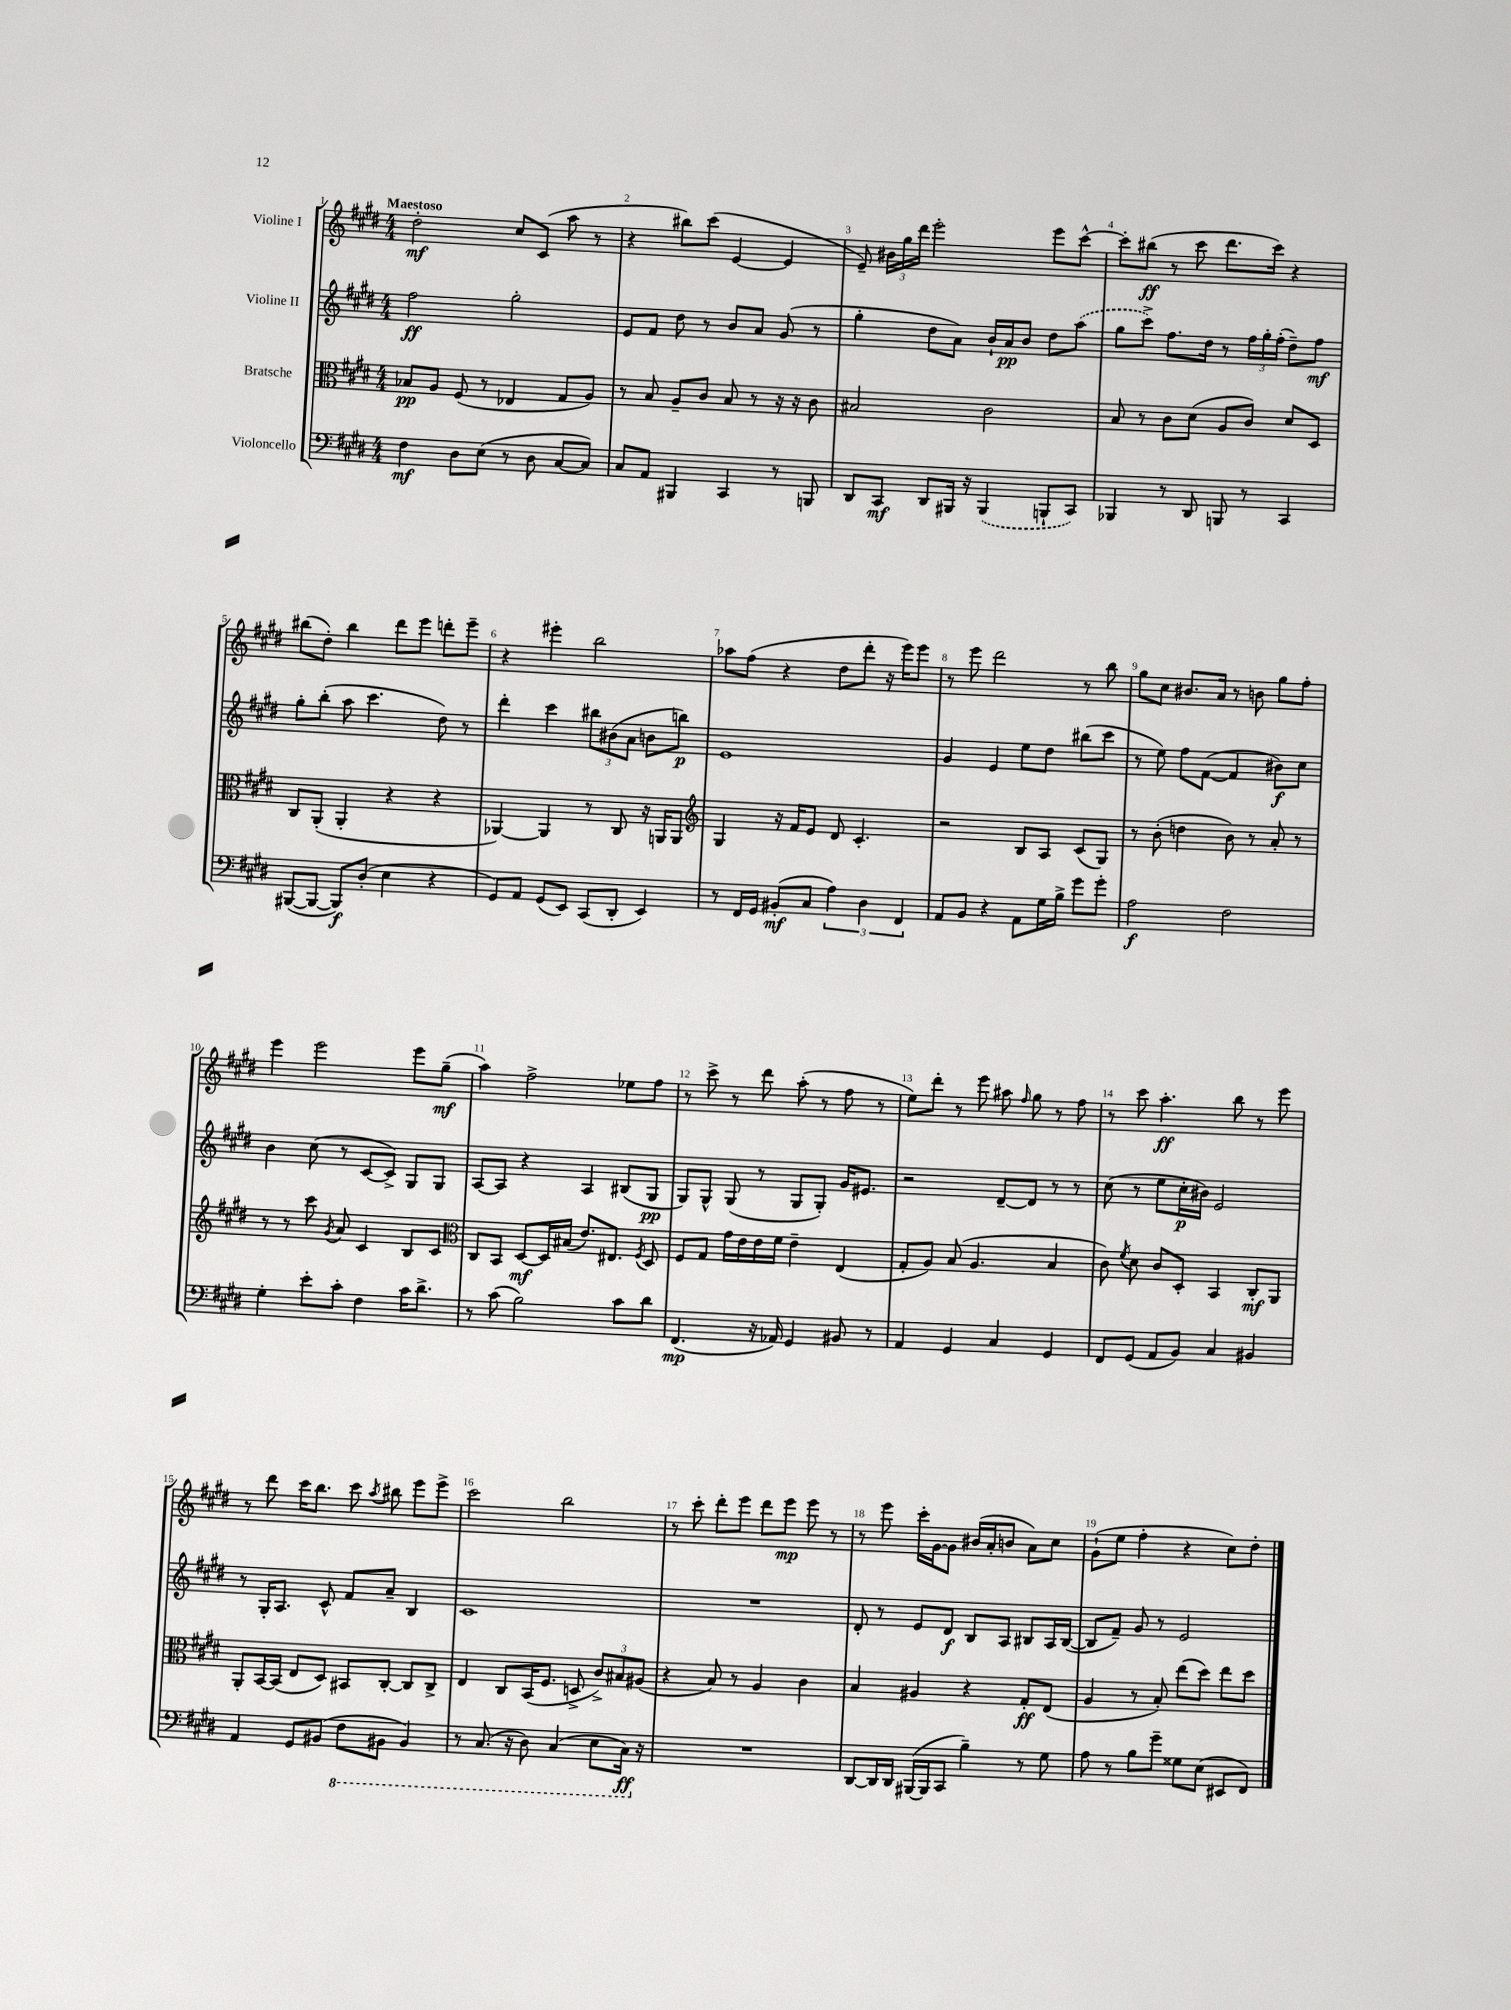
<<
\new StaffGroup <<
\new Staff = "s0" \with { instrumentName = "Violine I" } {
    \clef treble \key e \major \numericTimeSignature \time 4/4 \tempo "Maestoso"
    \autoBeamOff dis''2-.\mf cis''8[ cis'8]( a''8 r8 |
    r4 bis''8[) cis'''8]( e'4~ e'4 |
    e'8--) \tuplet 3/2 { bis'16[ gis''16 dis'''16] } e'''2-. e'''8[ cis'''8]~-^ |
    cis'''8[-. bis''8]\ff( r8 cis'''8 dis'''8.[ cis'''16]) r4 |
    bis''8[( dis''8]-.) bis''4 dis'''8[ e'''8] d'''8[-. e'''8]-- |
    r4 eis'''4-. b''2 |
    aes''8[ fis''8]( r4 dis''8[ dis'''8]-. r16 e'''16[) e'''8] |
    r8 e'''8 dis'''2 r8 b''8 |
    gis''8[ cis''8] bis'8.[ a'16] r8 b'8 gis''8[ fis''8]-. |
    e'''4 e'''2 e'''8[ gis''8]--\mf( |
    a''4) fis''2-> ees''8[ fis''8] |
    r8 cis'''8-> r8 dis'''8 a''8-.( r8 fis''8 r8 |
    e''8[) dis'''8]-. r8 e'''8 ais''8 \grace { fis''16 } gis''8 r8 fis''8 |
    r8 cis'''8 a''4.-.\ff b''8 r8 e'''8 |
    r8 dis'''8 cis'''16[ b''8.] cis'''8 \acciaccatura { a''8 } bis''8 e'''8[ e'''8]-> |
    cis'''2 b''2 |
    r8 cis'''8-. dis'''8[-. e'''8] dis'''8[ e'''8]\mp e'''8 r8 |
    r8 e'''8 cis'''16[-. gis'16~ gis'8] bis'16[( a'16-. b'8] a'8[) cis''8] |
    gis'8[-!( e''8] fis''4-. r4 cis''8[) dis''8]-. \bar "|." |
}
\new Staff = "s1" \with { instrumentName = "Violine II" } {
    \clef treble \key e \major \numericTimeSignature \time 4/4
    \autoBeamOff fis''2\ff gis''2-. |
    e'8[ fis'8] dis''8 r8 b'8[ a'8] gis'8( r8 |
    gis''4-. dis''8[ a'8]) b'16[-! a'16\pp b'8] dis''8[ \once \slurDashed a''8]( |
    gis''8[ cis'''8]->) fis''8.[ dis''16] r8 \tuplet 3/2 { fis''16[ gis''16-. fis''16]-.( } dis''8[--) fis''8]\mf |
    gis''8[-. b''8]-.( a''8 cis'''4. dis''8) r8 |
    dis'''4-. cis'''4 \tuplet 3/2 { bis''8[ bis'8( a'8] } b'8[ b''8]\p) |
    e'1 |
    gis'4 e'4 e''8[ dis''8] bis''8[( cis'''8] |
    r8 e''8) fis''8[ fis'8]~( fis'4 bis'8[\f) cis''8] |
    b'4 cis''8( r8 cis'8[~ cis'8]->) gis8[ gis8] |
    a8[~ a8] r4 a4 bis8[( gis8]\pp |
    gis8[) gis8]-^ gis8( r8 gis8[ gis8]-.) gis'16[ eis'8.] |
    r2 dis'8[~-- dis'8] r8 r8 |
    cis''8( r8 e''8[ cis''16-.\p bis'16]) e'2 |
    r8 gis16[-. a8.] cis'8-^ fis'8[ a'8]-- b4 |
    cis'1 |
    R1 |
    dis'8-. r8 e'8[ dis'8]\f b8[ a8] bis8[ a16 bis16]~( |
    bis8[ fis'8]--) gis'8 r8 e'2 \bar "|." |
}
\new Staff = "s2" \with { instrumentName = "Bratsche" } {
    \clef alto \key e \major \numericTimeSignature \time 4/4
    \autoBeamOff bes8[\pp a8] fis8( r8 ees4 gis8[ a8]) |
    r8 b8 a8[-- cis'8] b8 r8 r16 r16 cis'8 |
    bis2 cis'2 |
    b8 r8 cis'8[ dis'8]( a8[ cis'8]) dis'8[ dis8] |
    cis8[ a,8]-.( a,4-. r4 r4 |
    aes,4~) aes,4 r8 cis8 r16 a,16[ a,8] |
    \clef treble gis4 r16 fis'16[ e'8] dis'8 cis'4.-. |
    r2 b8[ a8] cis'8[( gis8]) |
    r8 b'8-.( d''4 b'8) r8 a'8-. r8 |
    r8 r8 cis'''8 \acciaccatura { gis'8 } a'8 cis'4 b8[ cis'8] |
    \clef alto cis8[ b,8] dis8[~\mf dis16 bis16]( e'8.[) eis8.] \acciaccatura { fis8 } dis8 |
    fis8[ gis8] gis'16[ e'16 e'16 fis'16] e'4-- e4( |
    gis8[-. a8]) b8( a4. b4 |
    cis'8) \acciaccatura { fis'8 } dis'8 cis'8[ dis8]-. b,4 cis8[-.\mf a,8] |
    a,8[-. b,16~ b,16]( e8[ dis8]) bis,8[ cis8]~-. cis8[ cis8]-> |
    e4 cis8[ b,16( fis8.] d8-> \tuplet 3/2 { cis'8[->) bis8 ais8]( } |
    r4 b8) r8 a4 cis'4 |
    b4 ais4 r4 gis8[-.\ff e8]( |
    a4 r8 b8-.) e''8[( dis''8]) e''8[ dis''8] \bar "|." |
}
\new Staff = "s3" \with { instrumentName = "Violoncello" } {
    \clef bass \key e \major \numericTimeSignature \time 4/4
    \autoBeamOff fis4\mf dis8[ e8]( r8 dis8 cis8[~ cis8]) |
    cis8[ a,8] bis,,4 cis,4 r8 b,,8 |
    dis,8[ cis,8]\mf dis,8[ bis,,16] r16 \once \slurDashed bis,,4( b,,8[-! cis,8]) |
    bes,,4 r8 dis,8 b,,8 r8 cis,4 |
    bis,,8[~( bis,,8]~ bis,,8[\f) dis8]-.( e4 r4 |
    gis,8[) a,8] gis,8[( e,8]) cis,8[( dis,8]-. e,4) |
    r8 fis,16[ gis,16] bis,8[-.\mf( cis8] \tuplet 3/2 { a4) dis4 fis,4 } |
    a,8[ b,8] r4 a,8[ gis16 b16]-> gis'8[ gis'8]-. |
    a2\f fis2 |
    gis4-. e'8[-. cis'8]-. fis4 cis'16[ dis'8.]-> |
    r8 cis'8( b2) cis'8[ dis'8] |
    fis,4.\mp( r16 aes,16) gis,4 bis,8 r8 |
    a,4 gis,4 cis4 gis,4 |
    fis,8[ gis,8]( a,8[ b,8]) cis4 bis,4 |
    a,4 gis,8[ bis,8]( \ottava #-1 fis,8[ bis,,8] bis,,4) |
    r8 cis,8.( r16 dis,8) cis,4( e,8[ cis,16]\ff) \ottava #0 r16 |
    R1 |
    dis,8[~ dis,16 dis,16] bis,,16[~( bis,,16 cis,8] b4--) r8 gis8 |
    a8 r8 b8[ gis'8]-- gisis8[ e8]( eis,8[ fis,8]) \bar "|." |
}
>>
>>
\layout { \context { \Score \override BarNumber.break-visibility = ##(#f #t #t) barNumberVisibility = #all-bar-numbers-visible } }
